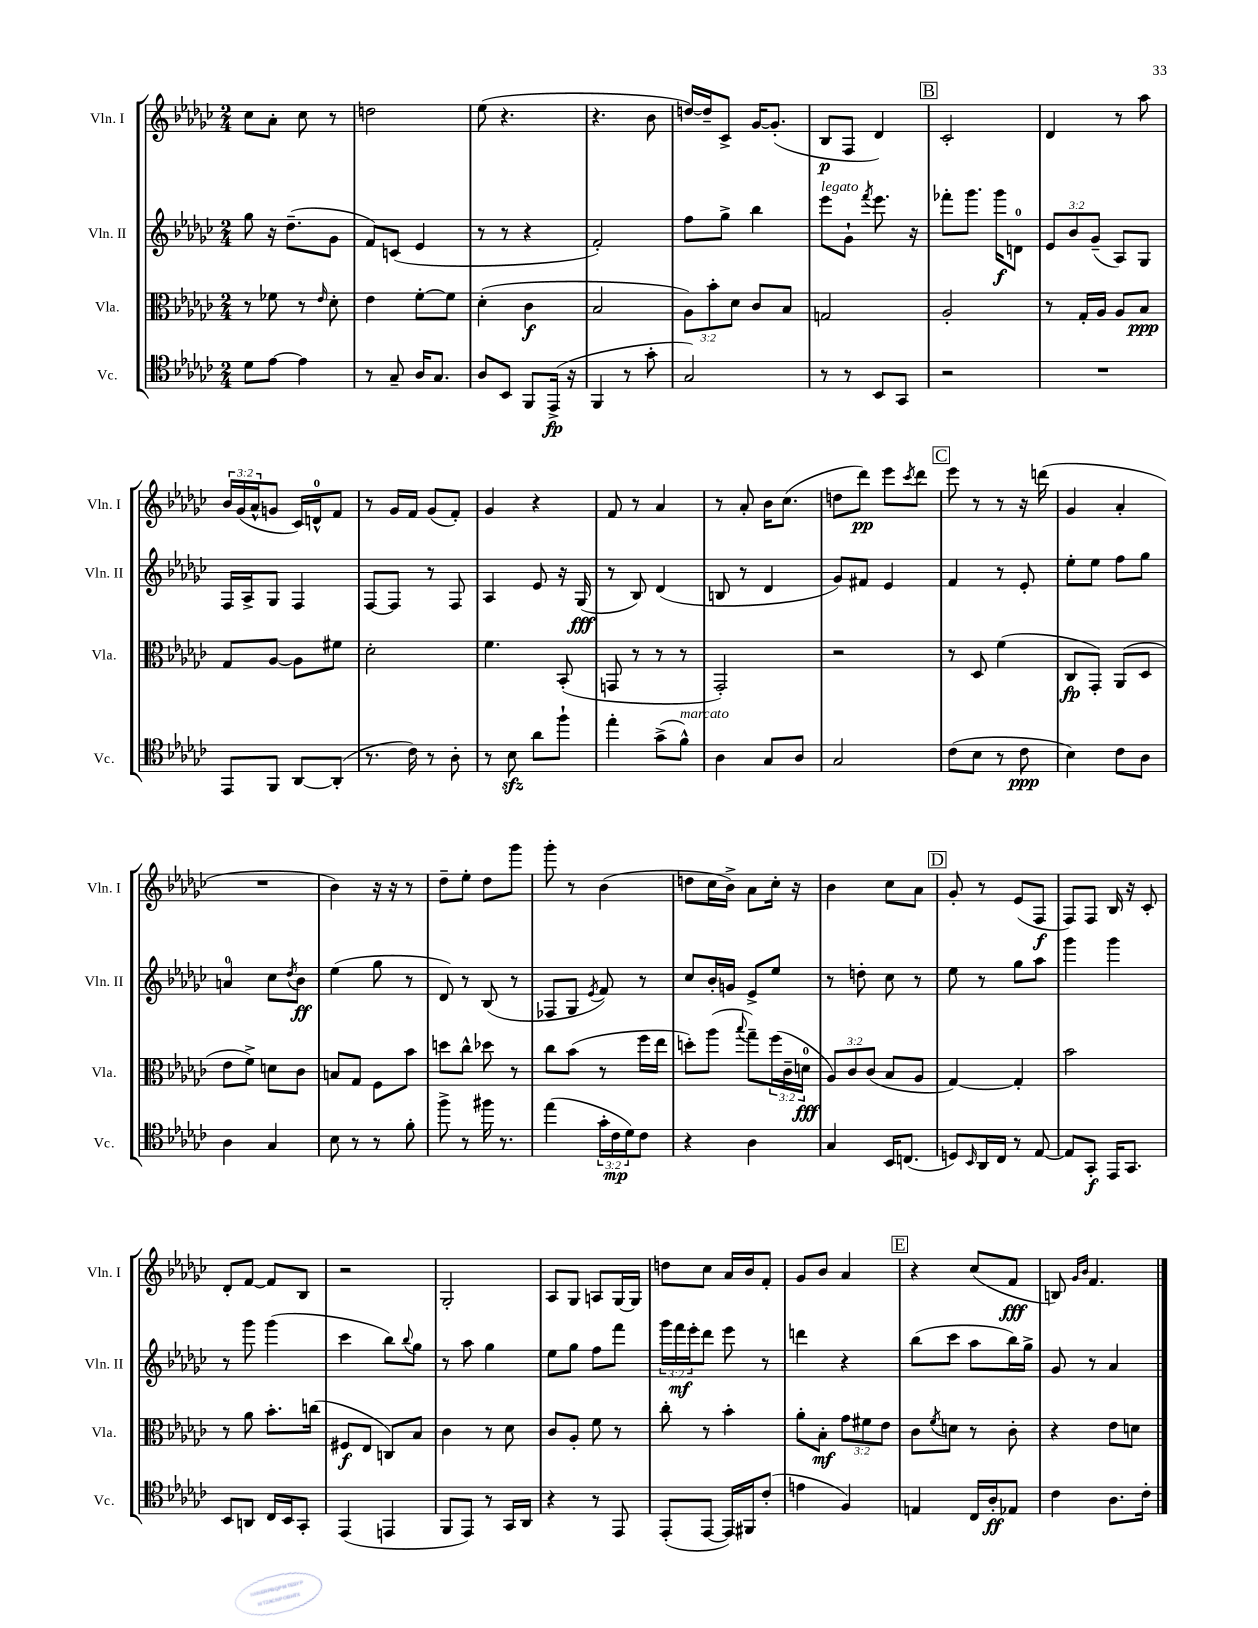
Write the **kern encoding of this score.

**kern	**kern	**kern	**kern
*staff4	*staff3	*staff2	*staff1
*clefC4	*clefC3	*clefG2	*clefG2
*k[b-e-a-d-g-c-]	*k[b-e-a-d-g-c-]	*k[b-e-a-d-g-c-]	*k[b-e-a-d-g-c-]
*M2/4	*M2/4	*M2/4	*M2/4
8d-	8r	8gg-	8cc-
[8e-	8f-	16r	8a-'
.	.	(8.dd-~	.
4e-]	8r	.	8cc-
.	16qqe-	.	.
.	8d-'	8g-	8r
=	=	=	=
8r	4e-	8f)	2dd
8G-~	.	(8c	.
16A-	[8f'	4e-	.
8.G-	.	.	.
.	8f]	.	.
=	=	=	=
8A-	(4d-'	8r	(8ee-
8BB-	.	8r	4.r
8FF	4c-	4r	.
(16EE-^	.	.	.
16r	.	.	.
=	=	=	=
4FF	2B-	2f')	4.r
8r	.	.	.
8g-'	.	.	8b-
=	=	=	=
2G-)	12A-)	8ff	[16dd)
.	.	.	16dd~]
.	12b-'	.	.
.	.	8gg-^	8c-^
.	12d-	.	.
.	8c-	4bb-	[16g-
.	.	.	(8.g-']
.	8B-	.	.
=	=	=	=
8r	2G	8eee-	8B-
8r	.	8g-`	8F
.	.	8qfff	.
8BB-	.	8.eee-	4d-)
8GG-	.	.	.
.	.	16r	.
=	=	=	=
2r	2A-'	8fff-'	2c-'
.	.	8.ggg-	.
.	.	16ggg-	.
.	.	8d	.
=	=	=	=
2r	8r	12e-	4d-
.	.	12b-	.
.	16G-'	.	.
.	.	(12g-~	.
.	16A-	.	.
.	8A-	8A-)	8r
.	8B-	8G-	8aa-
=	=	=	=
8EE-	8G-	16F	24b-
.	.	.	(24g-
.	.	16A-^	.
.	.	.	24a-^^
8FF	[8A-	8G-	8g
[8AA-	8A-]	4F	16c-)
.	.	.	16d^^
(8AA-']	8f#	.	8f
=	=	=	=
8.r	2d-'	[8F	8r
.	.	8F]	16g-
16c-)	.	.	16f
8r	.	8r	(8g-
8A-'	.	8F	8f')
=	=	=	=
8r	4.f	4A-	4g-
8B-	.	.	.
8a-	.	8e-	4r
8ff`	(8BB-'	16r	.
.	.	(16G-	.
=	=	=	=
4ee-'	8GG	8r	8f
.	8r	8B-)	8r
(8g-^	8r	(4d-	4a-
8f^^)	8r	.	.
=	=	=	=
4A-	2GG-')	8B	8r
.	.	8r	8a-'
8G-	.	4d-	16b-
.	.	.	(8.cc-
8A-	.	.	.
=	=	=	=
2G-	2r	8g-)	8dd
.	.	8f#	8ddd-)
.	.	4e-	8eee-
.	.	.	8qccc-
.	.	.	8ddd-
=	=	=	=
(8c-	8r	4f	8eee-
8B-	8D-	.	8r
8r	(4f	8r	8r
8c-	.	8e-'	16r
.	.	.	(16ddd
=	=	=	=
4B-)	8C-	8ee-'	4g-
.	8GG-')	8ee-	.
8c-	(8AA-	8ff	4a-'
8A-	8D-	8gg-	.
=	=	=	=
4A-	8e-	4a	2r
.	8f^)	.	.
4G-	8d	8cc-	.
.	.	8qdd-	.
.	8c-	8b-	.
=	=	=	=
8B-	8B	(4ee-	4b-)
8r	8G-	.	.
8r	8F	8gg-	16r
.	.	.	16r
8f'	8b-	8r	8r
=	=	=	=
8ff^	8dd	8d-)	8dd-~
8r	8cc-^^	8r	8ee-'
16ff#	8dd-	(8B-	8dd-
8.r	.	.	.
.	8r	8r	8ggg-
=	=	=	=
(4ee-	8cc-	8F-	8ggg-'
.	(8b-	8G-	8r
.	.	8qe-	.
24g-'	8r	8f)	(4b-
24c-	.	.	.
24d-)	.	.	.
8c-	16ff	8r	.
.	16ee-	.	.
=	=	=	=
4r	8dd')	8cc-	8dd
.	(8aa-	16b-'	16cc-
.	.	16g	16b-^)
.	8qqbb-	.	.
4A-	8gg-~)	8e-^	8a-
.	(24ff	8ee-	16cc-'
.	24c-~	.	.
.	.	.	16r
.	24d	.	.
=	=	=	=
4G-	12A-)	8r	4b-
.	12c-	.	.
.	.	8dd'	.
.	(12c-	.	.
16BB-	8B-	8cc-	8cc-
(8.C	.	.	.
.	8A-	8r	8a-
=	=	=	=
8D)	[4G-)	8ee-	8g-'
16qqBB-	.	.	.
16AA-	.	8r	8r
16C-	.	.	.
8r	4G-']	8gg-	(8e-
[8E-	.	8aa-	8F
=	=	=	=
8E-]	2b-	4ggg-	8F)
8GG-'	.	.	8F
16EE-	.	4ggg-	16B-
8.GG-	.	.	16r
.	.	.	8c-'
=	=	=	=
8BB-	8r	8r	8d-'
8AA	8a-	8ggg-	[8f
16C-	8.b-'	(4ggg-	8f]
16BB-	.	.	.
8GG-'	.	.	8B-
.	(16cc	.	.
=	=	=	=
(4EE-	8F#	4ccc-	2r
.	8E-	.	.
4EE	8C)	8bb-)	.
.	.	8qqbb-	.
.	8B-	8gg-	.
=	=	=	=
8FF	4c-	8r	2G-'
8EE-)	.	8aa-	.
8r	8r	4gg-	.
16GG-	8d-	.	.
16AA-	.	.	.
=	=	=	=
4r	8c-	8ee-	8A-
.	8A-'	8gg-	8G-
8r	8f	8ff	8A
8EE-	8r	8fff	[16G-
.	.	.	16G-]
=	=	=	=
(8EE-'	8cc-'	24ggg-	8dd
.	.	24fff	.
.	.	24eee-'	.
[8EE-	8r	8ddd-	8cc-
16EE-])	4b-'	8eee-	16a-
16FF#	.	.	16b-
(8c-'	.	8r	8f'
=	=	=	=
4e	8a-'	4ddd	8g-
.	8B-'	.	8b-
4F)	12g-	4r	4a-
.	12f#	.	.
.	12e-	.	.
=	=	=	=
4E	8c-	(8bb-	4r
.	8qf	.	.
.	8d	8ccc-	.
16C-	8r	8aa-	(8cc-
16A-'	.	.	.
8E-	8c-'	16bb-)	8f
.	.	16gg-^	.
=	=	=	=
4c-	4r	8g-	8B)
.	.	.	16qqg-
.	.	.	16qqb-
.	.	8r	4.f
8.A-	8e-	4a-	.
.	8d	.	.
16c-'	.	.	.
==	==	==	==
*-	*-	*-	*-
